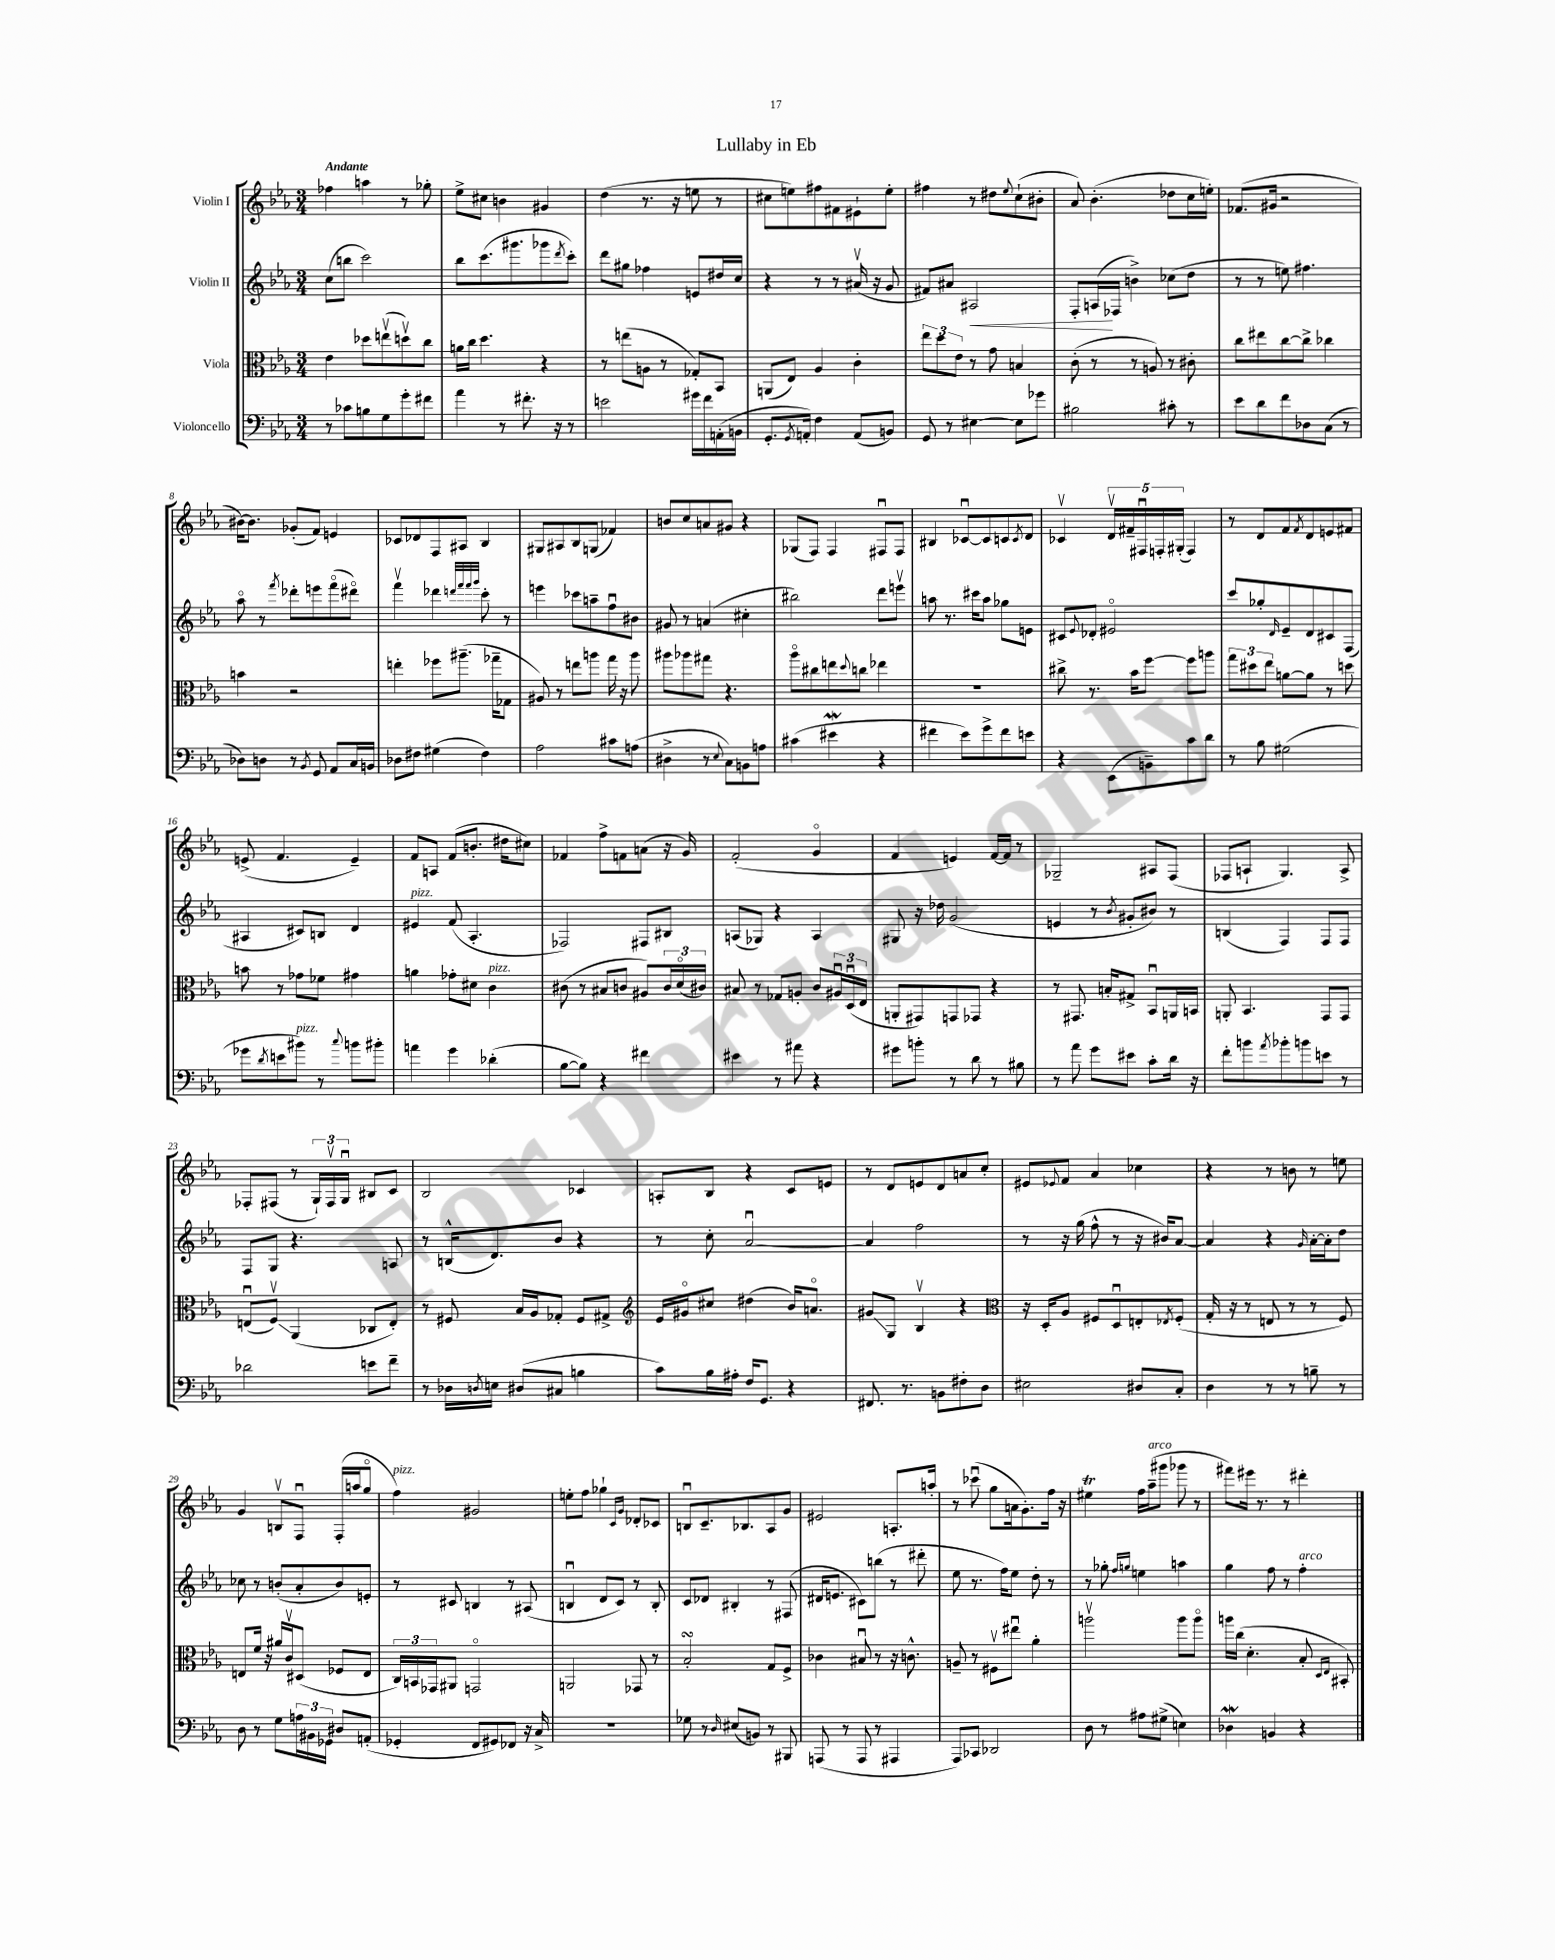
\header { title = "Lullaby in Eb" }
<<
\new StaffGroup <<
\new Staff = "s0" \with { instrumentName = "Violin I" } {
    \clef treble \key ees \major \numericTimeSignature \time 3/4 \tempo "Andante"
    fes''4 a''4 r8 ges''8-. |
    ees''8-> cis''8 b'4 gis'4 |
    d''4( r8. r16 e''8 r8 |
    cis''8 e''8) fis''8 fis'8 eis'8-! e''8-. |
    fis''4 r8 dis''8 \appoggiatura { ees''8 } c''8-!( bis'8-. |
    aes'8) bes'4.-.( des''8 c''16 e''16-.) |
    fes'8.( gis'16 r2 |
    bis'16~) bis'8. ges'8-.( f'8) e'4 |
    ces'8 des'8 f8 ais8 bes4 |
    gis8 ais8 bes8 g8( fes'4) |
    b'8 c''8 a'8 gis'8 r4 |
    ges8( f8) f4 fis8\downbow fis8 |
    bis4 ces'8~\downbow ces'8 c'8 \acciaccatura { c'8 } d'8 |
    ces'4\upbow \tuplet 5/4 { d'16\upbow fis'16-- fis16\downbow f16-. gis16-.( } f4) |
    r8 d'8 f'8 \acciaccatura { f'8 } d'8 e'8 fis'8 |
    e'8->( f'4. e'4--) |
    f'8 a8 f'8( b'8.-. dis''16 cis''8) |
    fes'4 f''8-> f'8 a'8( r16 g'16) |
    f'2-.( g'4\flageolet |
    f'4 e'4) f'16~ f'16 r8 |
    ges2-- ais8 f8( |
    fes8 a8-! g4.) a8-> |
    fes8-. fis8( r8 \tuplet 3/2 { g16-!) fis16\upbow g16\downbow } bis8 c'8 |
    bes2 ces'4 |
    a8-. bes8 r4 c'8 e'8 |
    r8 d'8 e'8 d'8 a'8 c''8-. |
    eis'8 \appoggiatura { ees'8 } f'8 aes'4 ces''4 |
    r4 r8 b'8 r8 e''8 |
    g'4 b8\upbow f8\downbow f16-.( a''16 g''8\flageolet |
    f''4^\markup { \italic "pizz." }) gis'2 |
    e''8-. f''8 ges''4-! \grace { c'16 g'16 } des'8-. ces'8 |
    b8\downbow c'8.-- bes8. aes8 g'8 |
    eis'2 a8.-. a''16-. |
    r8 ces'''8\downbow( g''8 a'16 g'8.-.) f''16 r16 |
    eis''4\trill f''16 aes''16--^\markup { \italic "arco" }( gis'''8 ges'''8 r8 |
    fis'''8) eis'''16 r8. r8 dis'''4-. \bar "|." |
}
\new Staff = "s1" \with { instrumentName = "Violin II" } {
    \clef treble \key ees \major \numericTimeSignature \time 3/4
    c''8( b''8 c'''2) |
    bes''8 c'''8.( gis'''8. ges'''8 \acciaccatura { d'''8 } c'''8-.) |
    d'''8 gis''8 fes''4 e'8 dis''16 c''16 |
    r4 r8 r8 ais'16\upbow( r16 g'8 |
    fis'8) ais'8 ais2\< |
    f8-. a16\!( fes16 b'4->) ces''8( d''8 |
    r8 r8 e''8) fis''4. |
    aes''8\flageolet r8 \acciaccatura { f'''8 } des'''8-. e'''8 f'''8\flageolet( dis'''8\flageolet) |
    f'''4\upbow des'''4 \grace { d'''32 f'''32 f'''32 g'''32 } c'''8-. r8 |
    e'''4 ces'''8 a''8-- f''8\downbow bis'8 |
    gis'8 r8 a'4( cis''4-. |
    bis''2) d'''8 e'''8\upbow |
    a''8 r8. cis'''16 a''8 ges''8 e'8 |
    cis'8 \appoggiatura { ees'8 } des'8-. eis'2\flageolet |
    c'''8 ges''8-. \grace { d'16 } ees'8-- d'8 cis'8 f8( |
    ais4 cis'8) b8 d'4 |
    eis'4^\markup { \italic "pizz." } f'8( aes4.-. |
    fes2) fis8 bis8 |
    a8( ges8) r4 a4 |
    gis8 r16 des''16 g'2( |
    e'4 r8 \acciaccatura { bes'8 } gis'8-. bis'8) r8 |
    b4( f4) f8 f8 |
    f8 g8 r4. a8 |
    r8 b16-^( d'8.) bes'8 r4 |
    r8 c''8-. aes'2~\downbow |
    aes'4 f''2 |
    r8 r16 g''16( f''8-^ r8 r16 bis'16) aes'8~ |
    aes'4 r4 \grace { g'16 } aes'16~-. aes'16-. d''8 |
    ces''8 r8 b'8-.( aes'8-. b'8) e'8-. |
    r8 cis'8 b4 r8 ais8( |
    b4\downbow d'8 c'8) r8 b8-. |
    c'8 des'8 bis4-. r8 fis8( |
    dis'16 e'8. cis'8) b''8( r8 dis'''8-. |
    ees''8 r8. f''16) ees''8 d''8-. r8 |
    r8 ges''8-. \grace { f''16 g''16 } e''4 a''4 |
    g''4 f''8 r8 f''4-.^\markup { \italic "arco" } \bar "|." |
}
\new Staff = "s2" \with { instrumentName = "Viola" } {
    \clef alto \key ees \major \numericTimeSignature \time 3/4
    ees'4 des''8 e''8\upbow( d''8\upbow) c''8 |
    a'16 c''16 d''4. r4 |
    r8 e''8( a8 r8 ges8-.) bes,8 |
    a,8( ees8) aes4 c'4-. |
    \tuplet 3/2 { ees''8 d''8 ees'8 } r8 g'8 b4 |
    c'8-.( r8 r8 a8) r8 cis'8-. |
    c''8 eis''8 c''8~ c''8-> ces''4 |
    b'4 r2 |
    e''4-. fes''8 ais''8.--( ges''16-- ges8 |
    ais8) r8 e''8 a''8 g''16 r16 a''8 |
    ais''8 aes''8 gis''8 r4. |
    aes''8\flageolet cis''8 e''8 \appoggiatura { d''8 } c''8 ees''4 |
    R2. |
    cis''8-> r8. bes'16 f''8~ f''8 a''8 |
    \tuplet 3/2 { g''8 dis''8 ees''8 } a'8~ a'8 r8 d''8 |
    b'8 r8 ges'8 fes'8 gis'4 |
    a'4 ges'8-. dis'8 c'4^\markup { \italic "pizz." } |
    cis'8( r8 bis8 c'8 ais8) \tuplet 3/2 { c'16 d'16\flageolet( cis'16) } |
    bis8 r8 ges8 a8-. c'8 \tuplet 3/2 { ais16\downbow d16\downbow( ees16 } |
    a,8-. gis,8) g,8 ges,8 r4 |
    r8 gis,8. b16-. gis8-> bes,8\downbow a,16 b,16 |
    a,8-. bes,4. g,8 g,8 |
    e8\downbow( f8\upbow\glissando) aes,4( ces8 e8-.) |
    r8 fis8 bes16 aes16 ges8-. fis8 gis8-> |
    \clef treble ees'16 gis'16\flageolet cis''8 dis''4( bes'16) a'8.\flageolet |
    gis'8\glissando g8 bes4\upbow r4 |
    \clef alto r16 d16-. aes8 fis8 d8\downbow e8-. \acciaccatura { ees8 } fis8-.( |
    g16-. r16 r8 e8 r8 r8 f8) |
    e8 f'16 r16 ais'16 c'16\upbow dis8( fes8 e8 |
    \tuplet 3/2 { c16) b,16 ges,16 } ais,8 g,2\flageolet |
    a,2 ges,8 r8 |
    bes2-.\turn g8 f8-> |
    ces'4 bis8\downbow r8 r16 c'8.-^ |
    a8-- r8 fis8\upbow eis''8\downbow aes'4-. |
    a''2\upbow a''8 a''8\flageolet |
    a''16 c''16( d'4.-. bes8-. \grace { d16 ees16 } bis,8-.) \bar "|." |
}
\new Staff = "s3" \with { instrumentName = "Violoncello" } {
    \clef bass \key ees \major \numericTimeSignature \time 3/4
    r8 ces'8 b8 g8 g'8-. fis'8 |
    aes'4 r8 fis'8.-. r16 r8 |
    e'2 gis'16 f'16 a,16-.( b,16 |
    g,8.-. \acciaccatura { g,8 } a,16-.) f4 a,8( b,8) |
    g,8 r8 eis4~ eis8 ges'8 |
    bis2 cis'8-. r8 |
    ees'8 d'8 f'8 des8 c8( r8 |
    des8) d8 r8 \acciaccatura { bes,8 } g,8 aes,8 c16 b,16 |
    des8 fis8 gis4( fis4) |
    aes2 cis'8 a8( |
    dis4-> r8 \appoggiatura { ees8 } c8) b,8 a8 |
    cis'4( eis'4\mordent r4 |
    fis'4 ees'8) g'8-> fis'8 e'8 |
    r4 ees,8( b,8--) c'8 d'8 |
    r8 bes8 gis2( |
    ges'8 \acciaccatura { d'8 } e'8 bis'8^\markup { \italic "pizz." }) r8 \appoggiatura { c''8 } b'8 bis'8-. |
    a'4 g'4 des'4-.( |
    bes8~ bes8) r4 fis'4 |
    eis'4 r8 ais'8 r4 |
    gis'8 b'8-. r8 d'8 r8 bis8 |
    r8 aes'8 g'8 eis'8 c'8-. d'16 r16 |
    \once \override Glissando.style = #'zigzag f'8-.\glissando b'8 \acciaccatura { aes'8 } bes'8-. b'8 e'8 r8 |
    des'2 e'8 f'8-- |
    r8 des16 \acciaccatura { d8 } e16 dis8( cis8 b4 |
    c'8) bes16 ais16-. f16 g,8. r4 |
    fis,8. r8. b,8 fis8-. d8 |
    eis2 dis8 c8-. |
    d4 r8 r8 b8-- r8 |
    d8 r8 g8 \tuplet 3/2 { a16 bis,16 ges,16 } dis8 a,8-.( |
    ges,4-. f,8 gis,8) fes,8 r16 c16-> |
    R2. |
    ges8 r8 \grace { d16 } eis8( b,8) r8 bis,,8 |
    a,,8( r8 a,,8 r8 ais,,4 |
    aes,,8) ces,8 des,2 |
    d8 r8 ais8 gis8->( e4) |
    des4\mordent b,4 r4 \bar "|." |
}
>>
>>
